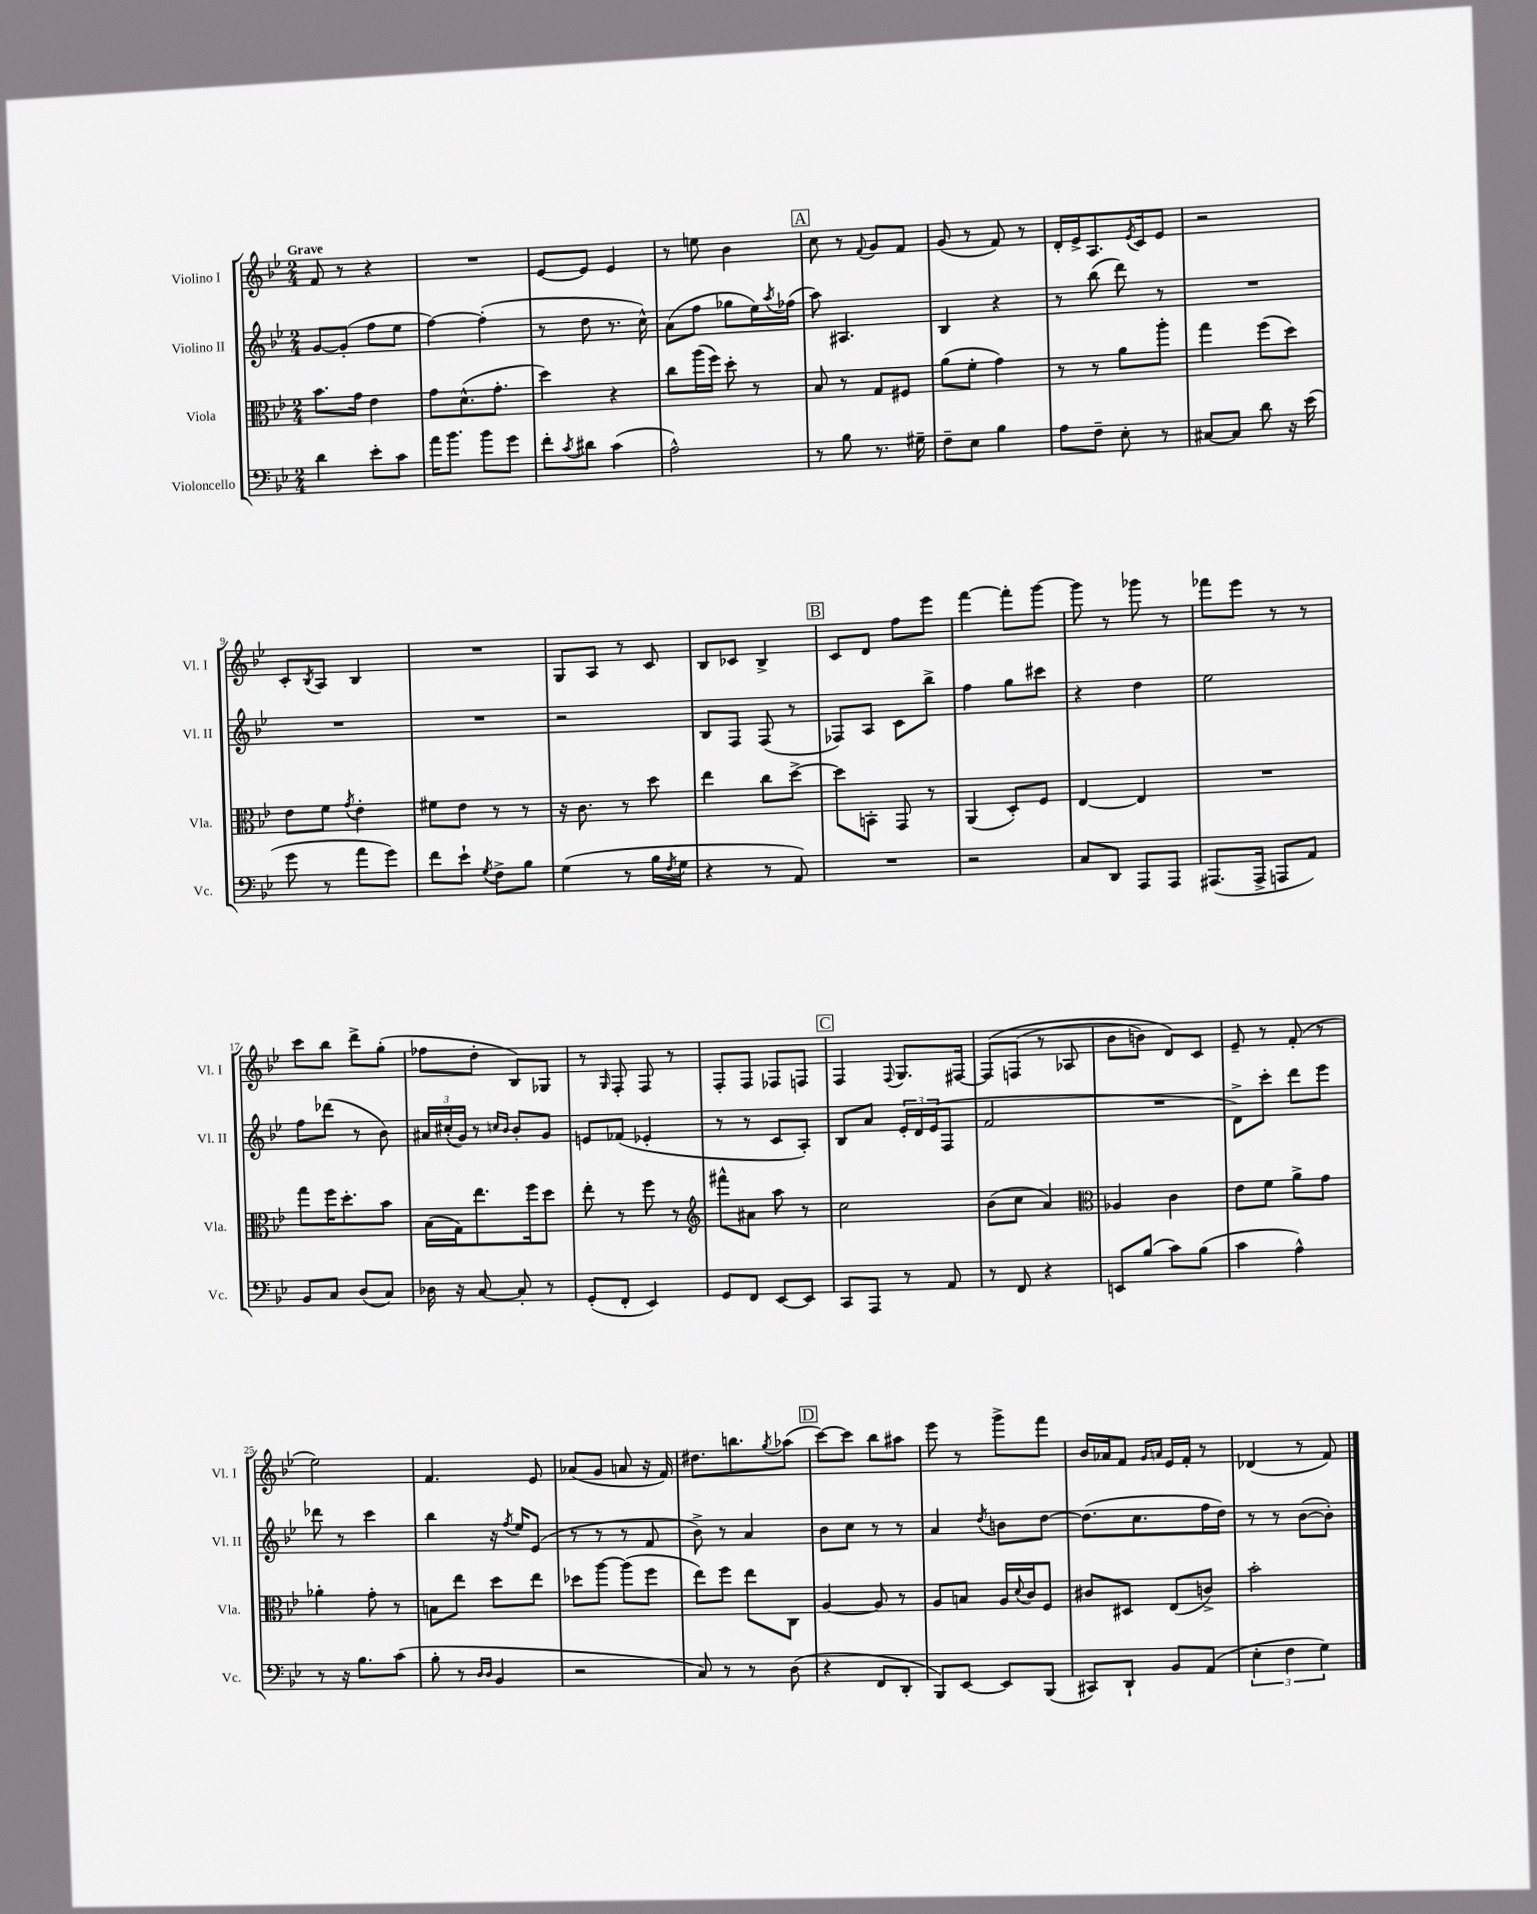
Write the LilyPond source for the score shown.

<<
\new StaffGroup <<
\new Staff = "s0" \with { instrumentName = "Violino I" shortInstrumentName = "Vl. I" } {
    \clef treble \key bes \major \numericTimeSignature \time 2/4 \tempo "Grave"
    f'8 r8 r4 |
    R2 |
    ees'8~ ees'8 ees'4 |
    r8 e''8 bes'4 |
    \mark \markup { \box "A" } c''8 r8 \appoggiatura { f'8 } g'8 f'8 |
    g'8( r8 f'8) r8 |
    d'16-. ees'16-> a8. \acciaccatura { ees'8 } c'16 ees'8 |
    r2 |
    c'8-. \acciaccatura { bes8 } a8 bes4 |
    R2 |
    g8 a8 r8 c'8 |
    bes8 ces'8 bes4-> |
    \mark \markup { \box "B" } c'8 d'8 f''8 ees'''8 |
    f'''4~ f'''8-. g'''8~ |
    g'''8 r8 ges'''8 r8 |
    fes'''8 ees'''8 r8 r8 |
    c'''8 bes''8 d'''8-> g''8-.( |
    fes''8 d''8-. bes8) ges8 |
    r8 \grace { g16 } f8-. f8 r8 |
    f8-. f8 fes8 f8 |
    \mark \markup { \box "C" } f4 \appoggiatura { f8 } g8. fis16~ |
    fis8\( f8( r8 aes8 |
    bes'8 b'8) d'8\) c'8 |
    ees'8-- r8 f'8-.( r8 |
    ees''2) |
    f'4. ees'8 |
    aes'8( g'8 a'8 r16 f'16) |
    dis''8. b''8. \acciaccatura { g''8 } aes''8( |
    \mark \markup { \box "D" } c'''8~) c'''8 bes''8 ais''8 |
    ees'''8 r8 g'''8-> f'''8 |
    bes'16 aes'16 f'8 \grace { g'16 a'16 } ees'16 f'16-. r8 |
    des'4( r8 f'8) \bar "|." |
}
\new Staff = "s1" \with { instrumentName = "Violino II" shortInstrumentName = "Vl. II" } {
    \clef treble \key bes \major \numericTimeSignature \time 2/4
    g'8~ g'8-.( f''8 ees''8 |
    f''4~) f''4-.( |
    r8 d''8 r8. c''16-^) |
    a'8( f''8 ges''8 ees''16) \acciaccatura { a''8 } fes''16( |
    \mark \markup { \box "A" } a''8) ais4. |
    bes4 r4 |
    r8 bes''8( d'''8) r8 |
    R2 |
    R2 |
    R2 |
    r2 |
    bes8 f8 f8( r8 |
    \mark \markup { \box "B" } fes8) a8 c'8 bes''8-> |
    f''4 g''8 cis'''8 |
    r4 d''4 |
    ees''2 |
    f''8 des'''8( r8 bes'8) |
    \tuplet 3/2 { ais'16 cis''16-.( g'16) } r8 \grace { c''16 bes'16 } bes'8-. g'8 |
    e'8 fes'8( ees'4-. |
    r8 r8 c'8 a8-.) |
    \mark \markup { \box "C" } bes8 a'8 \tuplet 3/2 { ees'16-. d'16 ees'16( } f8 |
    f'2 |
    R2 |
    d'8->) c'''8-. d'''8 ees'''8 |
    des'''8 r8 c'''4 |
    bes''4 r16 \acciaccatura { f''8 } ees''16 ees'8( |
    r8 r8 r8 f'8 |
    bes'8->) r8 a'4 |
    \mark \markup { \box "D" } bes'8 c''8 r8 r8 |
    a'4 \acciaccatura { d''8 } b'8 d''8~ |
    d''8.( c''8. f''16 d''16) |
    r8 r8 bes'8~( bes'8-.) \bar "|." |
}
\new Staff = "s2" \with { instrumentName = "Viola" shortInstrumentName = "Vla." } {
    \clef alto \key bes \major \numericTimeSignature \time 2/4
    bes'8. g'16 ees'4 |
    g'8 d'8.-^( g'8.-. |
    d''4) r4 |
    c''8 a''16( f''16) d''8-. r8 |
    \mark \markup { \box "A" } bes8 r8 g8 fis8 |
    a'8( f'8-. g'4) |
    r8 r8 a'8 a''8-. |
    g''4 f''8( d''8) |
    ees'8 f'8 \acciaccatura { g'8 } ees'4-. |
    fis'8 ees'8 r8 r8 |
    r16 c'8. r8 d''8 |
    ees''4 c''8 d''8~-> |
    \mark \markup { \box "B" } d''8 b,8-. g,8 r8 |
    a,4( d8-.) f8 |
    ees4~ ees4 |
    R2 |
    g''8 f''16 d''8.-. bes'8 |
    bes16( g16) ees''8. f''16 d''8 |
    ees''8-. r8 f''8 r8 |
    \clef treble fis'''8-^ ais'8 a''8 r8 |
    \mark \markup { \box "C" } c''2 |
    bes'8( c''8 a'4) |
    \clef alto aes4 c'4 |
    ees'8 f'8 a'8-> g'8 |
    aes'4-. g'8-. r8 |
    b8 ees''8 d''8 ees''8 |
    des''8 a''8~ a''8( f''8 |
    ees''8) f''8 ees''8 c8 |
    \mark \markup { \box "D" } a4~ a8 r8 |
    a8 b8 a16 \appoggiatura { d'8 } c'16 f8 |
    cis'8 dis8 ees8( c'8->) |
    bes'2-. \bar "|." |
}
\new Staff = "s3" \with { instrumentName = "Violoncello" shortInstrumentName = "Vc." } {
    \clef bass \key bes \major \numericTimeSignature \time 2/4
    d'4 ees'8-. c'8 |
    a'16 bes'8. bes'8 g'8 |
    f'8-. \acciaccatura { c'8 } dis'8 c'4( |
    a2-^) |
    \mark \markup { \box "A" } r8 bes8 r8. gis16-- |
    f8-- ees8 bes4 |
    a8 f8-- ees8-. r8 |
    cis8~ cis8 d'8 r16 ees'16( |
    g'8 r8 a'8 g'8) |
    f'8 ees'8-! \acciaccatura { g8 } f8-> bes8 |
    g4( r8 bes16 \acciaccatura { f8 } g16 |
    r4 r8 a,8) |
    \mark \markup { \box "B" } R2 |
    r2 |
    c8 d,8 a,,8 a,,8 |
    ais,,8.( ais,,16-> a,,8 a,8) |
    bes,8 c8 d8( c8) |
    des16 r16 c8~ c8-. r8 |
    g,8-.( f,8-. ees,4) |
    g,8 f,8 ees,8~ ees,8 |
    \mark \markup { \box "C" } c,8 a,,8 r8 a,8 |
    r8 f,8 r4 |
    e,8 bes8( c'8) bes8( |
    c'4 a4-^) |
    r8 r16 bes8. c'8( |
    bes8-. r8 \grace { d16 d16 } bes,4 |
    r2 |
    c8) r8 r8 d8( |
    \mark \markup { \box "D" } r4 f,8 d,8-. |
    bes,,8) ees,8~ ees,8 bes,,8( |
    cis,8) d,8-! bes,8 a,8( |
    \tuplet 3/2 { ees4-. f4 g4) } \bar "|." |
}
>>
>>
